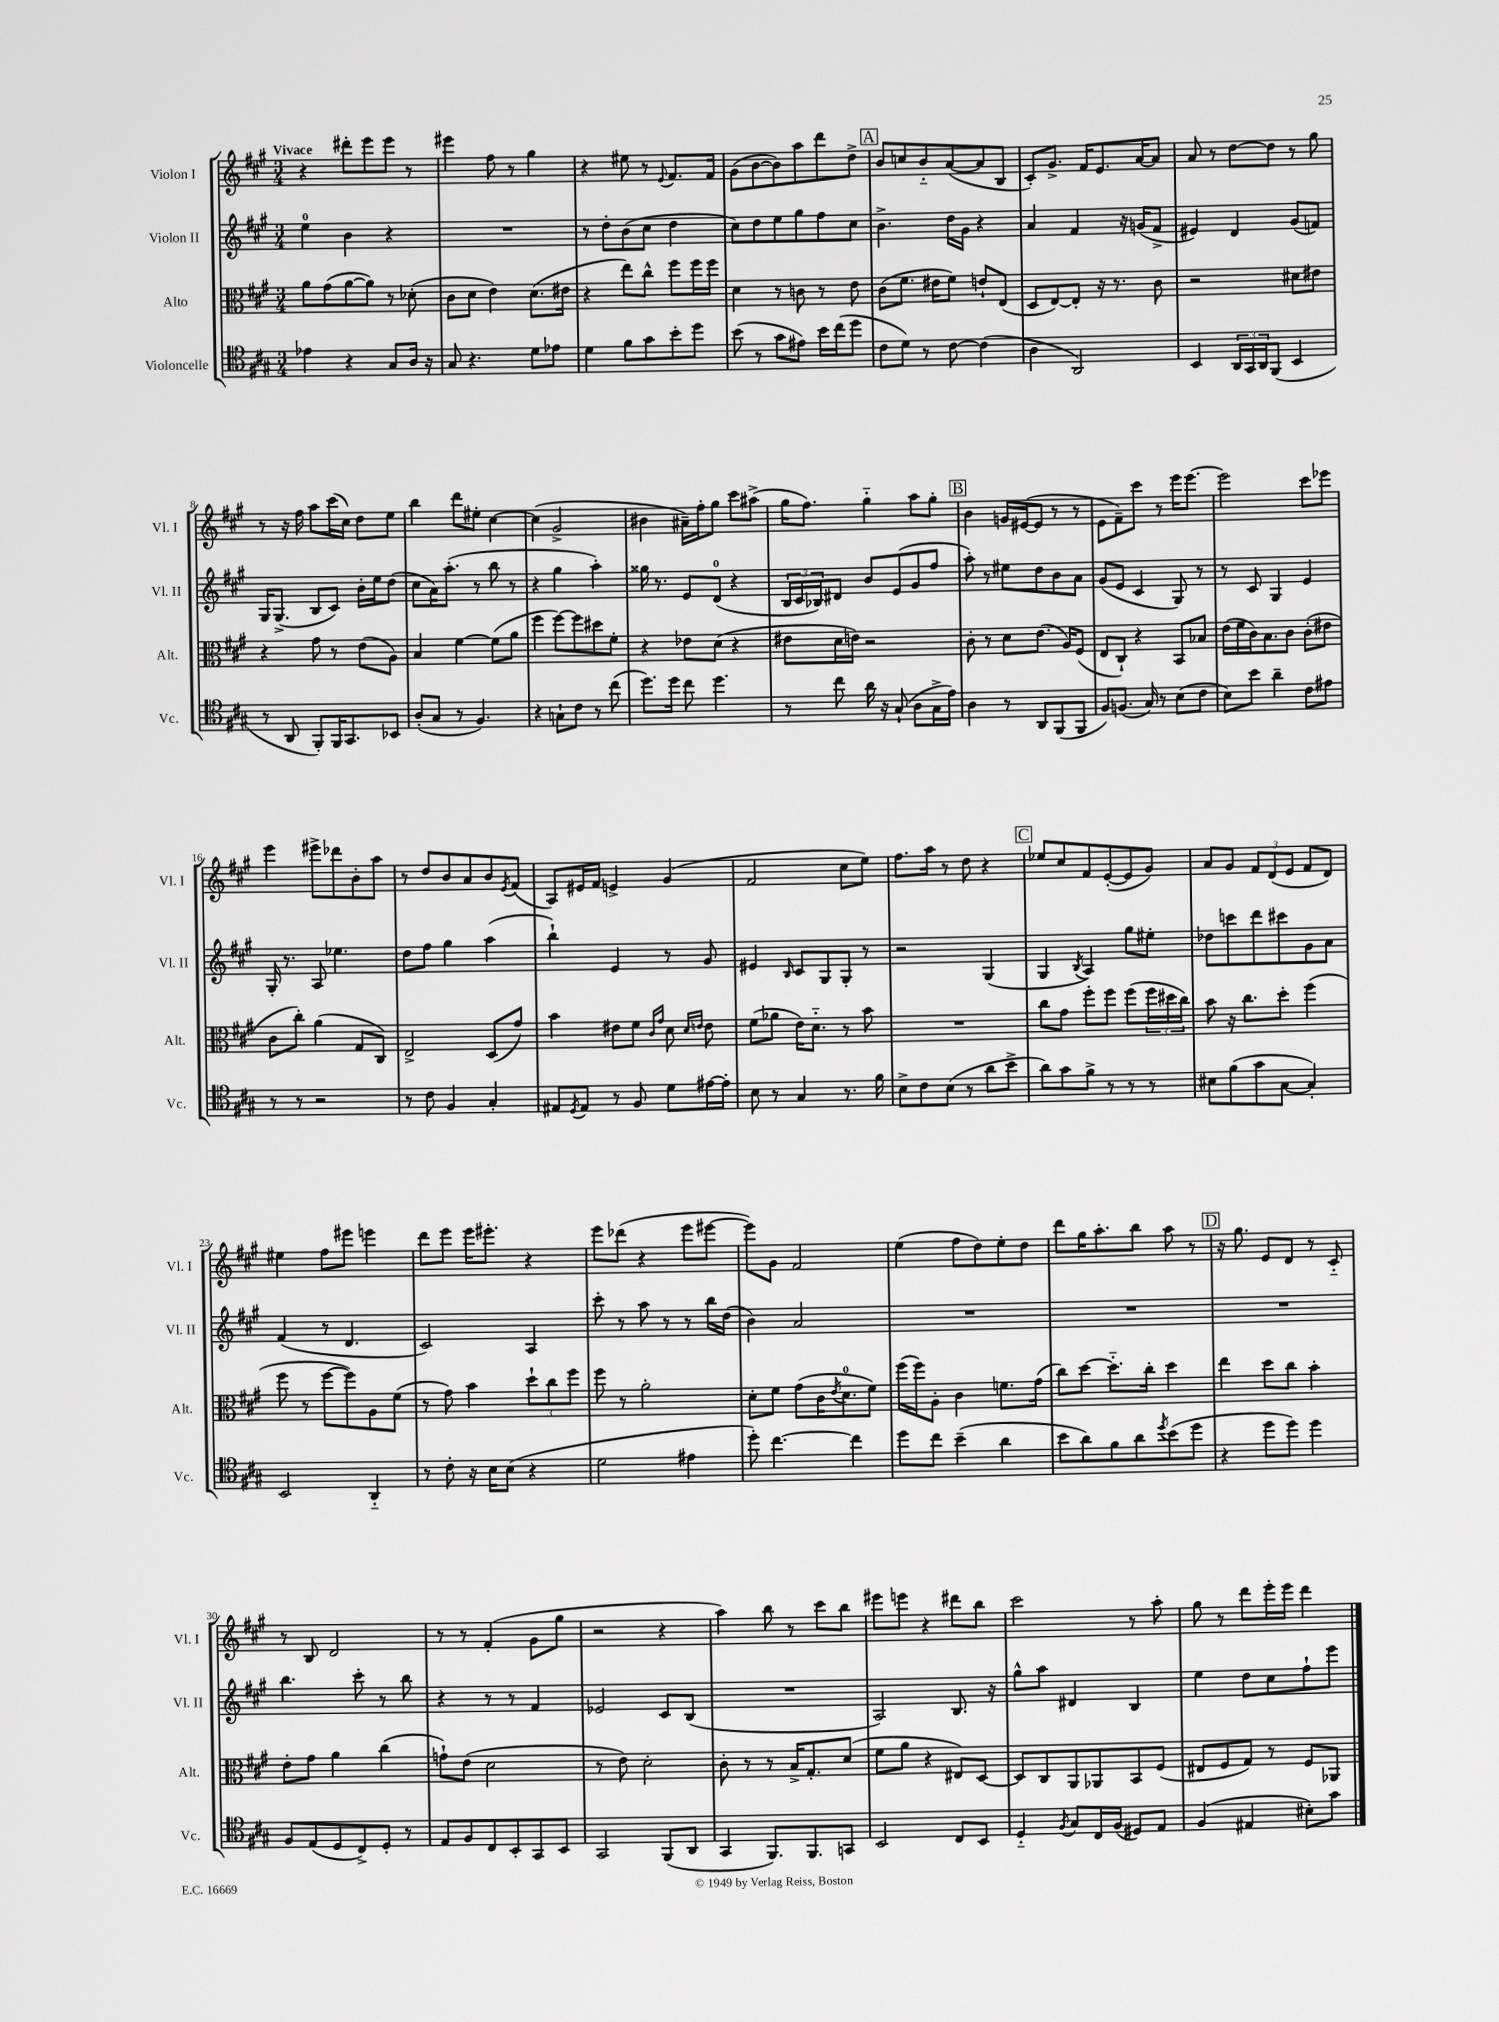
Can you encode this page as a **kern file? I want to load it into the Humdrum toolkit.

**kern	**kern	**kern	**kern
*staff4	*staff3	*staff2	*staff1
*clefC4	*clefC3	*clefG2	*clefG2
*k[f#c#g#]	*k[f#c#g#]	*k[f#c#g#]	*k[f#c#g#]
*M3/4	*M3/4	*M3/4	*M3/4
4e-	8a	4ee	4r
.	(8g#	.	.
4r	[8a	4b	8ddd#'
.	8a])	.	8eee
8G#	8r	4r	8eee
16A	(8d-'	.	8r
16r	.	.	.
=	=	=	=
8G#	8c#	2.r	4eee#
4.r	8d	.	.
.	4e)	.	8ff#
.	.	.	8r
8d	(8.d	.	4gg#
8e-	.	.	.
.	16e#	.	.
=	=	=	=
4d	4r	8r	4r
.	.	8dd'	.
8f#	8ee)	(8b	8ee#
8g#	8cc#^^	8cc#	8r
.	.	.	8qqe
8b'	8ff#	4dd	8.f#
8dd	16ff#	.	.
.	16ff#	.	16f#
=	=	=	=
(8b	4d	8cc#)	(8g#
8r	.	8dd	[8b
8g#	8r	8ee	8b])
8e#)	8c	8gg#	8aa
16b	8r	8ff#	8ddd
(16cc#	.	.	.
8dd	8e	8cc#	8dd^
=	=	=	=
8c#	(8c#	4.b^	8b
8d)	8.f#	.	8cc
8r	.	.	8b'~
.	16e#	.	.
[8c#	8f#)	16dd	([8a
.	.	16g#	.
(4c#]	8e`	4r	8a]
.	(8E	.	8B
=	=	=	=
4A	8D	4a	8c#')
.	[8E)	.	8.g#^
2AA)	8E']	4f#	.
.	.	.	16f#
.	16r	.	8.e
.	8.r	.	.
.	.	16r	.
.	.	(16g	[16a
.	8c#	8f#^	8a]
=	=	=	=
4BB	2r	4e#)	8a
.	.	.	8r
24AA	.	4d	[8dd
24GG#	.	.	.
24AA	.	.	.
(8FF#	.	.	8dd]
4BB	8d#	(8g#	8r
.	8e#	8f)	8gg#
=	=	=	=
8r	4r	16G#	8r
.	.	(8.G#^	.
8AA	.	.	16r
.	.	.	16ff#
8FF#')	8g#	8B	8aa
16FF#	8r	8c#)	(16ccc#
8.GG#	.	.	16cc#)
.	(8e	16b'	8dd
.	.	16ee	.
8BB-	8A)	(8dd	8ee
=	=	=	=
(8A'	4B	8cc#	4bb
8G#	.	16a)	.
.	.	(8.aa'	.
8r	[4f#	.	8ddd
4.F#)	.	8r	8ee#'
.	(8f#]	8bb	[4cc#
.	8a	8r	.
=	=	=	=
4r	4ff#	4r	(4cc#]
8G`	[8ff#)	4gg#	2g#^
8c#	8ff#]	.	.
8r	8dd#	4aa')	.
(8cc#	8f#'	.	.
=	=	=	=
8.dd)	4r	16gg##	4b#
.	.	8.r	.
16dd	.	.	.
8cc#	8e-	8e	16a#~)
.	.	.	16ff#'
4.dd	(8d	(8d	8gg#
.	4r	4r	8ccc#
.	.	.	(8aa#^
=	=	=	=
8r	8e#	24B	16gg#
.	.	24c#	.
.	.	.	8.ff#)
.	.	24B-)	.
8cc#	16d	8d#	.
.	16e)	.	.
16a	2r	8b	4gg#'~
16r	.	.	.
(8G#`	.	(8e	.
8A	.	8g#	8aa
16G#^	.	8ff#	8gg#'
16e)	.	.	.
=	=	=	=
4A	8c#'	8aa')	4b
.	8r	8r	.
8r	8d	8ee#	16g
.	.	.	([16e#
8AA	(8.e	8dd	8e#]
(8FF#	.	8b	8r
.	16A)	.	.
8FF#	(8F#	8a	8r
=	=	=	=
8F#)	8E	(8g#	8e
(8.F	8C#`)	8e	8f#~)
.	4r	4c#	8ccc#
16G#)	.	.	.
8r	.	.	8r
(8B	8BB	8G#)	16eee
.	.	.	[8.eee
8c#	8B-	8r	.
=	=	=	=
8B)	(16e	8r	2eee]
.	16f#	.	.
8b	16c#)	8c#	.
.	8.B	.	.
4a~	.	4G#	.
.	8c#	.	.
8c#	(8c#'	4e	8ccc#
8e#	8e#	.	8eee-
=	=	=	=
8r	8c#	16G#'	4eee
.	.	8.r	.
8r	8cc#')	.	.
2r	(4a	8A	8eee#^
.	.	4.ee-	8ddd-
.	8G#	.	8b'
.	8C#)	.	8aa
=	=	=	=
8r	2E^	8dd	8r
8c#	.	8ff#	8dd
4F#	.	4gg#	8b
.	.	.	8a
4G#'	(8D	(4aa	8b
.	.	.	8qe
.	8g#)	.	(8f#
=	=	=	=
8E#	4b	4bb`)	8A)
8qD	.	.	.
8E#	.	.	16e#
.	.	.	16f#
8r	8e#	4e	4e^
8F#	8f#	.	.
.	16qqc#	.	.
.	16qqg#	.	.
8d	8d	8r	(4g#
.	16qqd	.	.
.	16qqe	.	.
[16e#	8e	8g#	.
16e#']	.	.	.
=	=	=	=
8B	(8f#	4e#	2f#
8r	8a-	.	.
.	.	16qqB	.
4G#	16e)	8c#	.
.	8.d'~	.	.
.	.	8G#	.
8.r	8r	8G#'	8cc#
.	8b	8r	8ee)
16f#	.	.	.
=	=	=	=
8B^	2.r	2r	8.ff#
8c#	.	.	.
.	.	.	16aa
(8B	.	.	8r
8r	.	.	8dd
8a	.	(4G#	4r
8b^	.	.	.
=	=	=	=
8a)	8cc#	4G#	8ee-
8g#	8g#	.	8cc#
.	.	8qB	.
8f#^	8ff#'	4A)	8f#
8r	8ff#	.	([8e'
8r	(8ff#	8gg#	8e]
8r	24ff#	8ee#'	8g#)
.	24dd#	.	.
.	24cc#)	.	.
=	=	=	=
8B#	8b	8dd-	8a
(8f#	16r	8ccc	8g#
.	8.cc#	.	.
8g#	.	8ddd	12f#
.	.	.	(12d
[8G#	8dd'	8ccc#	.
.	.	.	12e
4G#'])	(4ff#	8g#	8f#
.	.	8a	8d)
=	=	=	=
2BB	8ff#	(4f#	4ee#
.	8r	.	.
.	[8ff#	8r	8ff#
.	8ff#])	4.d	8eee#
4AA'~	8A	.	4eee
.	(8f#	.	.
=	=	=	=
8r	8r	2c#)	8ddd
8c#'	8g#)	.	8eee
16r	4b	.	16eee
16B	.	.	8.eee#'
(8B	.	.	.
4r	12dd`	4A	4r
.	12cc#	.	.
.	12ff#	.	.
=	=	=	=
2d	8ff#	8ccc#'	8eee
.	8r	8r	(8ddd-
.	2a'	8aa	4r
.	.	8r	.
4e#	.	8r	8eee
.	.	16bb	[8eee#
.	.	(16dd	.
=	=	=	=
8dd')	8d'	4b)	8eee#])
[4.cc#	8f#	.	8g#
.	(8g#	2a	2f#
.	16c#	.	.
.	8qe	.	.
.	8.d	.	.
4cc#]	.	.	.
.	8f#)	.	.
=	=	=	=
8dd	(16ff#	2.r	(4ee
.	16ff#)	.	.
8cc#	8A'	.	.
(4b~	4c#	.	8ff#
.	.	.	8dd)
4a	8.f	.	8ee'
.	.	.	8dd
.	(16g#	.	.
=	=	=	=
8b	8cc#)	2.r	8ddd
8a)	[8dd	.	16gg#
.	.	.	8.aa'
8f#	8.dd'~]	.	.
8a	.	.	8bb
.	16cc#'	.	.
8qdd	.	.	.
(8b	4dd	.	8aa
8dd	.	.	8r
=	=	=	=
4r	4ee	2.r	16r
.	.	.	8.gg#
8dd	8dd	.	8e
8dd)	8cc#	.	8d
4dd	4b'	.	8r
.	.	.	8c#'~
=	=	=	=
8F#	8e'	4.bb	8r
(8E	8g#	.	8B
8D	4a	.	2d
8C#^)	.	8ccc#'	.
8D'	(4cc#	8r	.
8r	.	8bb	.
=	=	=	=
8E	8g`)	4r	8r
8F#	(8e	.	8r
8C#	2d	8r	(4f#'
8BB'	.	8r	.
8GG#	.	4f#	8g#
8BB	.	.	8gg#
=	=	=	=
2GG#	8r	2e-	2r
.	8e)	.	.
.	2d'	.	.
(8FF#	.	8c#	4r
8AA	.	(8B	.
=	=	=	=
4GG#	8c#'	2.r	4aa)
.	8r	.	.
8.FF#)	8r	.	8bb
.	16B^	.	8r
8.FF#	8.G#'	.	.
.	.	.	8ccc#
8GG	(8d	.	8bb
=	=	=	=
2BB	8f#	2A)	8eee#
.	8a	.	8eee
.	4r	.	4r
8C#	8E#)	8.B	8ddd#
8BB	[8D	.	8bb
.	.	16r	.
=	=	=	=
4D'~	8D]	8gg#^^	2ccc#
.	8C#	8aa	.
8qF#	.	.	.
8G#	8AA	4d#	.
16C#	8AA-	.	.
(16F#	.	.	.
8D#)	8BB	4B	8r
8E	(8F#	.	8aa'
=	=	=	=
(4F#	8E#	4ee	8gg#
.	8F#	.	8r
4E#	8G#)	8dd	8ddd
.	8r	8cc#	16eee'
.	.	.	16eee
8B#')	8F#	8ff#`	4ddd
8g#	8AA-	8eee	.
==	==	==	==
*-	*-	*-	*-
